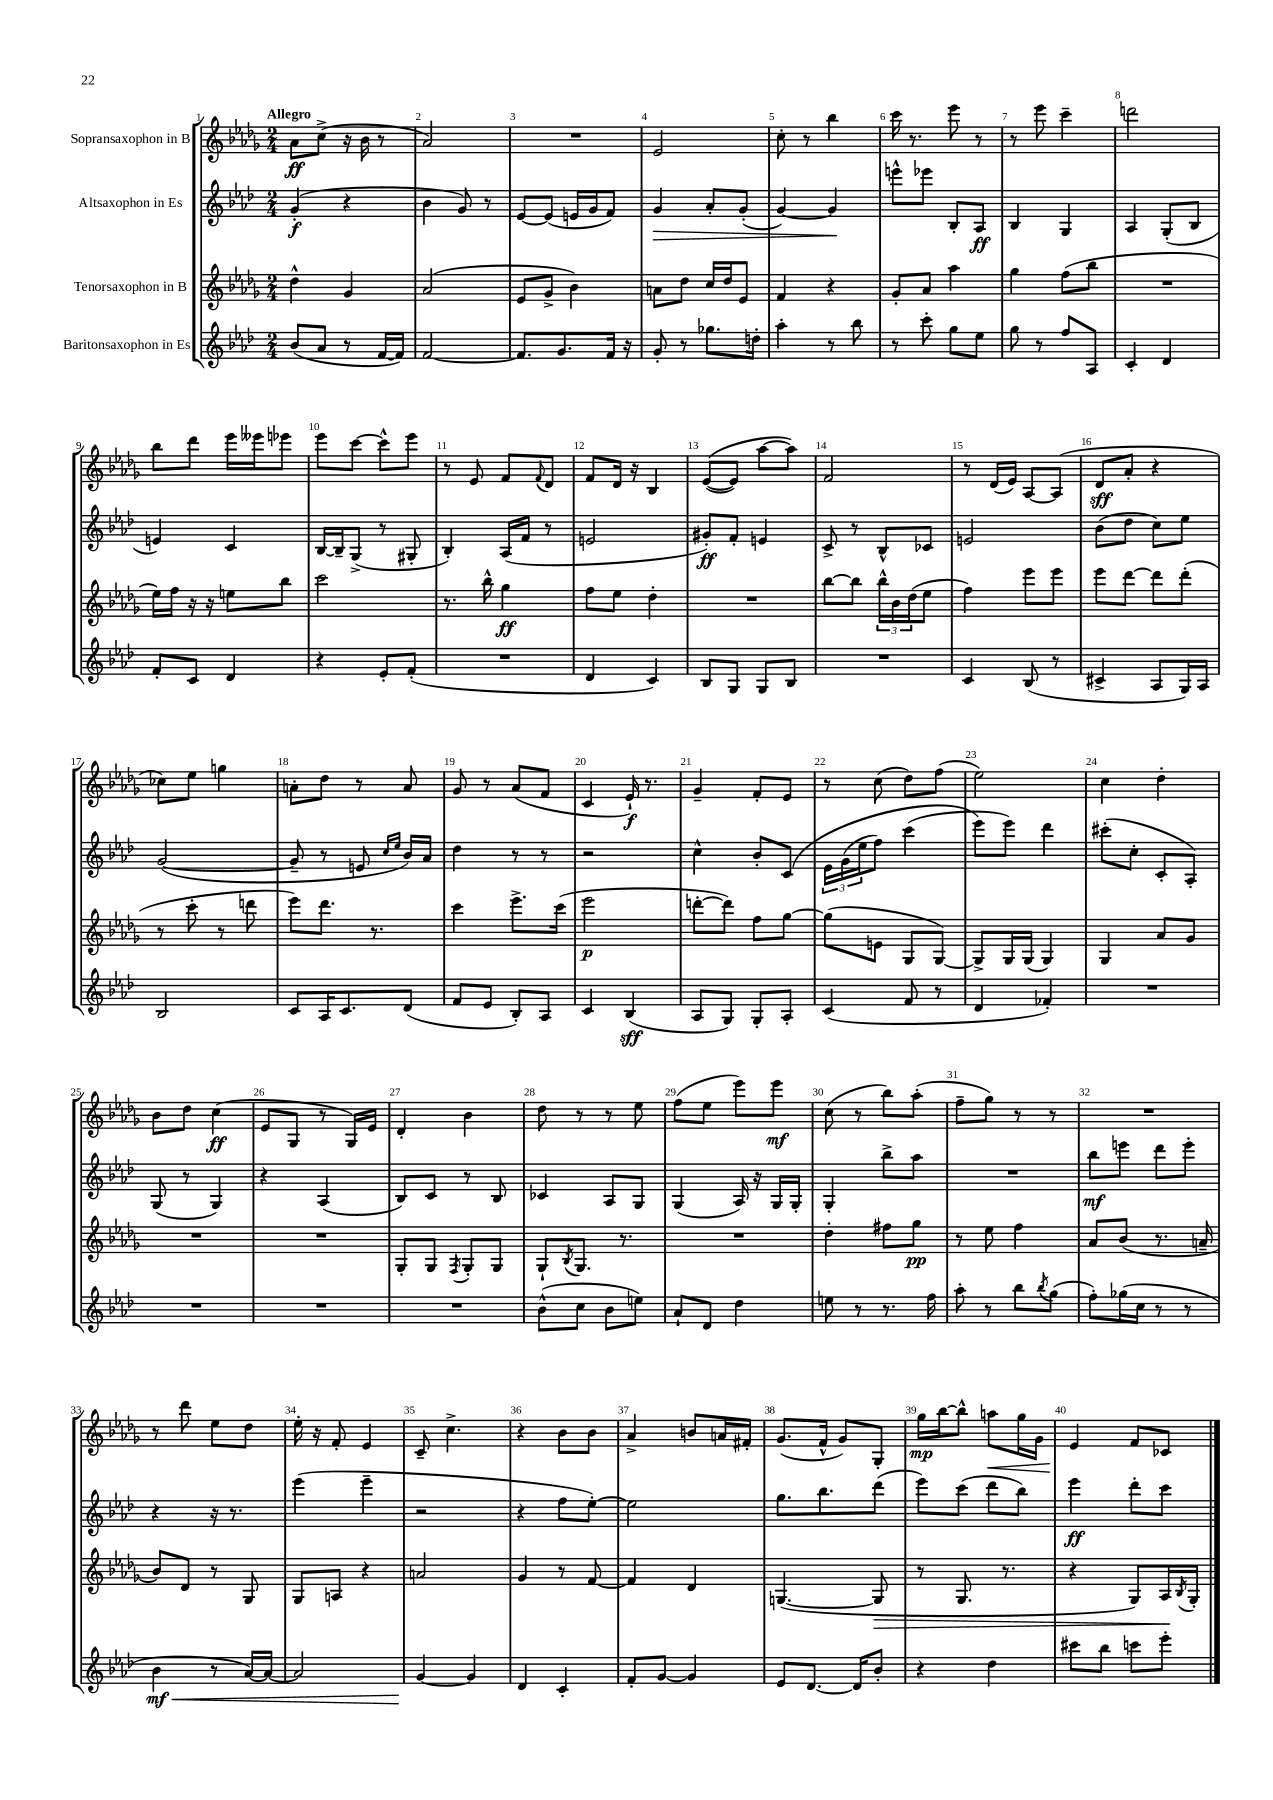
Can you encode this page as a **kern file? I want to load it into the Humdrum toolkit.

**kern	**dynam	**kern	**dynam	**kern	**dynam	**kern	**dynam
*part4	*part4	*part3	*part3	*part2	*part2	*part1	*part1
*staff4	*staff4	*staff3	*staff3	*staff2	*staff2	*staff1	*staff1
*I"Baritonsaxophon in Es	*	*I"Tenorsaxophon in B	*	*I"Altsaxophon in Es	*	*I"Sopransaxophon in B	*
*clefG2	*	*clefG2	*	*clefG2	*	*clefG2	*
*k[b-e-a-d-]	*	*k[b-e-a-d-g-]	*	*k[b-e-a-d-]	*	*k[b-e-a-d-g-]	*
*M2/4	*	*M2/4	*	*M2/4	*	*M2/4	*
=1	=1	=1	=1	=1	=1	=1	=1
!	!	!	!	!	!	!LO:TX:a:B:t=Allegro	!
(8b-/L	.	4dd-^^\	.	(4g'/	f	8a-\L	ff
8a-/J	.	.	.	.	.	(8cc^\J	.
8r	.	4g-/	.	4r	.	16r	.
.	.	.	.	.	.	16b-\	.
[16f/LL	.	.	.	.	.	8r	.
16f/JJ])	.	.	.	.	.	.	.
=2	=2	=2	=2	=2	=2	=2	=2
[2f/	.	(2a-/	.	4b-\	.	2a-/)	.
.	.	.	.	8g/)	.	.	.
.	.	.	.	8r	.	.	.
=3	=3	=3	=3	=3	=3	=3	=3
8.f/L]	.	8e-/L	.	[8e-/L	.	2r	.
.	.	8g-^/J	.	(8e-/J]	.	.	.
8.g/	.	.	.	.	.	.	.
.	.	4b-\)	.	16en/LL	.	.	.
.	.	.	.	16g/J	.	.	.
16f/Jk	.	.	.	8f/J)	.	.	.
16r	.	.	.	.	.	.	.
=4	=4	=4	=4	=4	=4	=4	=4
!	!	!	!	!	!LO:HP:b	!	!
8g'/	.	8an\L	.	4g/	>	2e-/	.
8r	.	8dd-\J	.	.	.	.	.
8.gg-X\L	.	16cc/LL	.	8a-'/L	.	.	.
.	.	16dd-/J	.	.	.	.	.
.	.	8e-/J	.	(8g'/J	.	.	.
16ddn'\Jk	.	.	.	.	.	.	.
=5	=5	=5	=5	=5	=5	=5	=5
4aa-'\	.	4f/	.	[4g/)	.	8cc'\	.
.	.	.	.	.	.	8r	.
8r	.	4r	.	4g/]	.	4bb-\	.
8bb-\	.	.	.	.	.	.	.
.	.	.	.	.	]	.	.
=6	=6	=6	=6	=6	=6	=6	=6
8r	.	8g-'/L	.	8eeen^^\L	.	16ccc\	.
.	.	.	.	.	.	8.r	.
8ccc'\	.	8a-/J	.	8eee-X\J	.	.	.
8gg\L	.	4aa-\	.	8B-'/L	.	8eee-\	.
8ee-\J	.	.	.	8A-/J	ff	8r	.
=7	=7	=7	=7	=7	=7	=7	=7
8gg\	.	4gg-\	.	4B-/	.	8r	.
8r	.	.	.	.	.	8eee-\	.
8ff/L	.	(8ff\L	.	4G/	.	4ccc~\	.
8A-/J	.	8bb-\J	.	.	.	.	.
=8	=8	=8	=8	=8	=8	=8	=8
4c'/	.	2r	.	4A-/	.	2dddn\	.
4d-/	.	.	.	(8G'/L	.	.	.
.	.	.	.	8B-/J	.	.	.
!!LO:LB:g=z
=9	=9	=9	=9	=9	=9	=9	=9
8f'/L	.	16ee-\LL)	.	4en/)	.	8bb-\L	.
.	.	16ff\JJ	.	.	.	.	.
8c/J	.	16r	.	.	.	8ddd-\J	.
.	.	16r	.	.	.	.	.
4d-/	.	8een\L	.	4c/	.	16eee-\LL	.
.	.	.	.	.	.	16eee--X\J	.
.	.	8bb-\J	.	.	.	8eee-X\J	.
=10	=10	=10	=10	=10	=10	=10	=10
4r	.	2ccc\	.	[16B-/LL	.	8eee-\L	.
.	.	.	.	16B-~/J]	.	.	.
.	.	.	.	(8G^/J	.	[8ccc\J	.
8e-'/L	.	.	.	8r	.	8ccc^^\L]	.
(8f'/J	.	.	.	8G#X'/	.	8eee-\J	.
=11	=11	=11	=11	=11	=11	=11	=11
2r	.	8.r	.	4B-'/)	.	8r	.
.	.	.	.	.	.	8e-/	.
.	.	16bb-^^\	.	.	.	.	.
.	.	4gg-\	ff	(16A-/LL	.	8f/L	.
.	.	.	.	16f/JJ	.	.	.
.	.	.	.	.	.	8qqf/	.
.	.	.	.	8r	.	8d-/J	.
=12	=12	=12	=12	=12	=12	=12	=12
4d-/	.	8ff\L	.	2en/	.	8f/L	.
.	.	8ee-\J	.	.	.	16d-/Jk	.
.	.	.	.	.	.	16r	.
4c/)	.	4dd-'\	.	.	.	4B-/	.
=13	=13	=13	=13	=13	=13	=13	=13
8B-/L	.	2r	.	8g#X'/L)	ff	(([8e-/L	.
8G/J	.	.	.	8f'/J	.	8e-/J])	.
8G/L	.	.	.	4en/	.	[8aa-\L	.
8B-/J	.	.	.	.	.	8aa-\J])	.
=14	=14	=14	=14	=14	=14	=14	=14
2r	.	[8bb-\L	.	8c^/	.	2f/	.
.	.	8bb-\J]	.	8r	.	.	.
.	.	24bb-^^\LL	.	8B-^^/L	.	.	.
.	.	24b-\	.	.	.	.	.
.	.	(24dd-\J	.	.	.	.	.
.	.	8ee-\J	.	8c-X/J	.	.	.
=15	=15	=15	=15	=15	=15	=15	=15
4c/	.	4ff\)	.	2en/	.	8r	.
.	.	.	.	.	.	(16d-/LL	.
.	.	.	.	.	.	16e-/JJ)	.
(8B-/	.	8eee-\L	.	.	.	[8A-/L	.
8r	.	8eee-\J	.	.	.	(8A-/J]	.
=16	=16	=16	=16	=16	=16	=16	=16
4c#X^/	.	8eee-\L	.	(8b-\L	.	8d-/L	sff
.	.	[8ddd-\J	.	8dd-\J	.	8a-'/J	.
8A-/L	.	8ddd-\L]	.	8cc\L)	.	4r	.
16G/L)	.	(8ddd-'\J	.	8ee-\J	.	.	.
16A-/JJ	.	.	.	.	.	.	.
!!LO:LB:g=z
=17	=17	=17	=17	=17	=17	=17	=17
2B-/	.	8r	.	([2g/	.	8cc-X\L)	.
.	.	8ccc'\	.	.	.	8ee-\J	.
.	.	8r	.	.	.	4ggn\	.
.	.	8dddn\	.	.	.	.	.
=18	=18	=18	=18	=18	=18	=18	=18
8c/L	.	8eee-\L)	.	8g~/]	.	8an'\L	.
16A-/K	.	8.ddd-\J	.	8r	.	8dd-\J	.
8.c/	.	.	.	.	.	.	.
.	.	.	.	8en/	.	8r	.
.	.	8.r	.	.	.	.	.
.	.	.	.	16qqcc/LL	.	.	.
.	.	.	.	16qqee-/JJ	.	.	.
(8d-/J	.	.	.	16b-/LL)	.	8a/	.
.	.	.	.	16a-/JJ	.	.	.
=19	=19	=19	=19	=19	=19	=19	=19
8f/L	.	4ccc\	.	4dd-\	.	8g-/	.
8e-/J	.	.	.	.	.	8r	.
8B-'/L)	.	8.eee-^\L	.	8r	.	(8a-/L	.
8A-/J	.	.	.	8r	.	8f/J	.
.	.	(16ccc\Jk	.	.	.	.	.
=20	=20	=20	=20	=20	=20	=20	=20
4c/	.	2eee-\	p	2r	.	4c/	.
(4B-/	sff	.	.	.	.	16e-`/)	f
.	.	.	.	.	.	8.r	.
=21	=21	=21	=21	=21	=21	=21	=21
8A-/L	.	[8dddn'\L	.	4cc^^\	.	4g-~/	.
8G/J)	.	8ddd\J])	.	.	.	.	.
8G'/L	.	8ff\L	.	8b-'/L	.	8f'/L	.
8A-'/J	.	[8gg-\J	.	(8c/J	.	8e-/J	.
=22	=22	=22	=22	=22	=22	=22	=22
(4c/	.	(8gg-\L]	.	24e-\LL	.	8r	.
.	.	.	.	(24g\	.	.	.
.	.	.	.	24ee-\J	.	.	.
.	.	8en\J	.	8ff\J)	.	(8cc\	.
8f/	.	8G-/L	.	(4ccc\	.	8dd-\L)	.
8r	.	[8G-/J)	.	.	.	(8ff\J	.
=23	=23	=23	=23	=23	=23	=23	=23
4d-/	.	8G-^/L]	.	8eee-\L)	.	2ee-\)	.
.	.	16G-/L	.	8eee-\J)	.	.	.
.	.	(16G-/JJ	.	.	.	.	.
4f-X'/)	.	4G-/)	.	4ddd-\	.	.	.
=24	=24	=24	=24	=24	=24	=24	=24
2r	.	4G-/	.	(8ccc#X'\L	.	4cc\	.
.	.	.	.	8cc'\J	.	.	.
.	.	8a-/L	.	8c'/L	.	4dd-'\	.
.	.	8g-/J	.	8A-'/J)	.	.	.
!!LO:LB:g=z
=25	=25	=25	=25	=25	=25	=25	=25
2r	.	2r	.	(8G/	.	8b-\L	.
.	.	.	.	8r	.	8dd-\J	.
.	.	.	.	4G/)	.	(4cc\	ff
=26	=26	=26	=26	=26	=26	=26	=26
2r	.	2r	.	4r	.	8e-/L	.
.	.	.	.	.	.	8G-/J	.
.	.	.	.	(4A-/	.	8r	.
.	.	.	.	.	.	16G-/LL)	.
.	.	.	.	.	.	16e-/JJ	.
=27	=27	=27	=27	=27	=27	=27	=27
2r	.	8G-'/L	.	8B-/L)	.	4d-'/	.
.	.	8G-/J	.	8c/J	.	.	.
.	.	8qF/	.	.	.	.	.
.	.	8G-'/L	.	8r	.	4b-\	.
.	.	8G-/J	.	8B-/	.	.	.
=28	=28	=28	=28	=28	=28	=28	=28
(8b-^^\L	.	8G-`/L	.	4c-X/	.	8dd-\	.
.	.	8qB-/	.	.	.	.	.
8cc\J	.	8.G-/J	.	.	.	8r	.
8b-\L	.	.	.	8A-/L	.	8r	.
.	.	8.r	.	.	.	.	.
8een\J)	.	.	.	8G/J	.	8ee-\	.
=29	=29	=29	=29	=29	=29	=29	=29
8a-`/L	.	2r	.	(4G/	.	(8ff\L	.
8d-/J	.	.	.	.	.	8ee-\J	.
4dd-\	.	.	.	16A-/)	.	8eee-\L)	.
.	.	.	.	16r	.	.	.
.	.	.	.	16G/LL	.	8eee-\J	mf
.	.	.	.	16G'/JJ	.	.	.
=30	=30	=30	=30	=30	=30	=30	=30
8een\	.	4dd-'\	.	4G'/	.	(8cc\	.
8r	.	.	.	.	.	8r	.
8.r	.	8ff#X\L	.	8bb-^\L	.	8bb-\L)	.
.	.	8gg-\J	pp	8aa-\J	.	(8aa-'\J	.
16ff\	.	.	.	.	.	.	.
=31	=31	=31	=31	=31	=31	=31	=31
8aa-'\	.	8r	.	2r	.	8ff~\L	.
8r	.	8ee-\	.	.	.	8gg-\J)	.
8bb-\L	.	4ff\	.	.	.	8r	.
8qbb-/	.	.	.	.	.	.	.
(8gg\J	.	.	.	.	.	8r	.
=32	=32	=32	=32	=32	=32	=32	=32
8ff'\L)	.	8a-/L	.	8bb-\L	mf	2r	.
(16gg-X\L	.	(8b-/J	.	8eeen\J	.	.	.
16cc\JJ	.	.	.	.	.	.	.
8r	.	8.r	.	8ddd-\L	.	.	.
8r	.	.	.	8eee'\J	.	.	.
.	.	16an~/	.	.	.	.	.
!!LO:LB:g=z
=33	=33	=33	=33	=33	=33	=33	=33
!	!LO:HP:b	!	!	!	!	!	!
4b-\	< mf	8b-/L)	.	4r	.	8r	.
.	.	8d-/J	.	.	.	8ddd-\	.
8r	.	8r	.	16r	.	8ee-\L	.
.	.	.	.	8.r	.	.	.
[16a-/LL)	.	8G-/	.	.	.	8dd-\J	.
16a-/JJ_	.	.	.	.	.	.	.
=34	=34	=34	=34	=34	=34	=34	=34
2a-/]	.	8G-/L	.	(4eee-\	.	16ee-'\	.
.	.	.	.	.	.	16r	.
.	.	8An/J	.	.	.	8f'/	.
.	.	4r	.	4eee-~\	.	4e-/	.
=35	=35	=35	=35	=35	=35	=35	=35
[4g/	.	2an/	.	2r	.	8c~/	.
.	.	.	.	.	.	4.cc^\	.
4g/]	[	.	.	.	.	.	.
=36	=36	=36	=36	=36	=36	=36	=36
4d-/	.	4g-/	.	4r	.	4r	.
4c'/	.	8r	.	8ff\L	.	8b-\L	.
.	.	[8f/	.	[8ee-'\J)	.	8b-\J	.
=37	=37	=37	=37	=37	=37	=37	=37
8f'/L	.	4f/]	.	2ee-\]	.	4a-^/	.
[8g/J	.	.	.	.	.	.	.
4g/]	.	4d-/	.	.	.	8bn/L	.
.	.	.	.	.	.	16an/L	.
.	.	.	.	.	.	16f#X'/JJ	.
=38	=38	=38	=38	=38	=38	=38	=38
8e-/L	.	([4.Gn/	.	8.gg\L	.	(8.g-/L	.
[8.d-/J	.	.	.	.	.	.	.
.	.	.	.	8.bb-\	.	16f^^/Jk	.
.	.	.	.	.	.	8g-/L)	.
16d-/KL]	.	.	.	.	.	.	.
!	!	!	!LO:HP:b	!	!	!	!
8b-'/J	.	8G/]	>	(8ddd-\J	.	8G-'/J	.
=39	=39	=39	=39	=39	=39	=39	=39
4r	.	8r	.	8eee-\L)	.	16gg-\LL	mp
.	.	.	.	.	.	[16bb-\J	.
.	.	8.G-/	.	(8ccc\J	.	8bb-^^\J]	.
!	!	!	!	!	!	!	!LO:HP:b
4dd-\	.	.	.	8ddd-\L	.	8aan\L	<
.	.	8.r	.	.	.	.	.
.	.	.	.	8bb-\J)	.	16gg-\L	.
.	.	.	.	.	.	16g-\JJ	.
=40	=40	=40	=40	=40	=40	=40	=40
8ccc#X\L	.	4r	.	4eee-\	ff	4e-/	.
8bb-\J	.	.	.	.	.	.	.
8cccn\L	.	8G-/L)	.	8ddd-'\L	.	8f/L	[
8eee-'\J	.	16A-/L	.	8ccc\J	.	8c-X/J	.
.	.	8qB-/	.	.	.	.	.
.	.	16G-'/JJ	]	.	.	.	.
==	==	==	==	==	==	==	==
*-	*-	*-	*-	*-	*-	*-	*-
